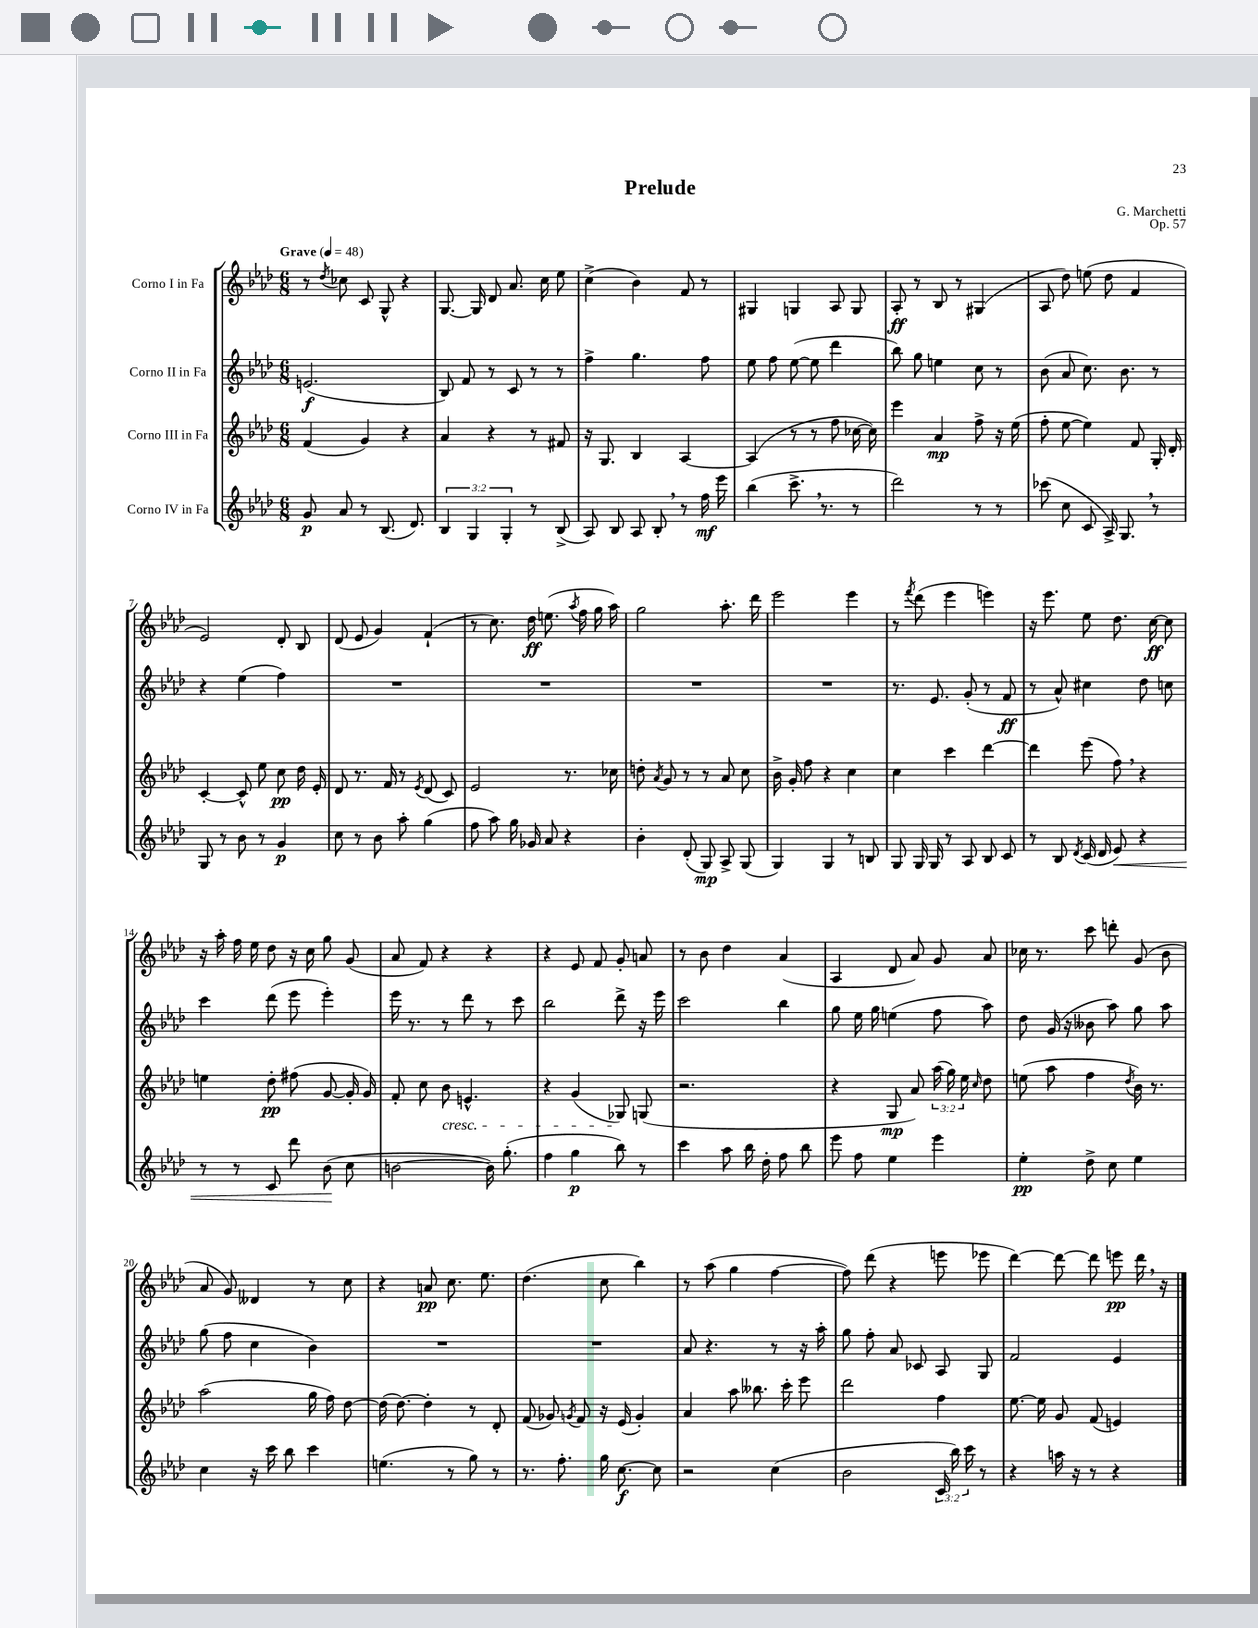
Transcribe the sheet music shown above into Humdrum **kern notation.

**kern	**kern	**kern	**kern
*staff4	*staff3	*staff2	*staff1
*clefG2	*clefG2	*clefG2	*clefG2
*k[b-e-a-d-]	*k[b-e-a-d-]	*k[b-e-a-d-]	*k[b-e-a-d-]
*M6/8	*M6/8	*M6/8	*M6/8
*MM48	*MM48	*MM48	*MM48
8g	(4f	(2.e	8r
.	.	.	8qdd-
8a-	.	.	8cc-
8r	4g)	.	8c
(8.B-	.	.	8G^^
.	4r	.	4r
8.d-)	.	.	.
=	=	=	=
6B-	4a-	8B-)	[8.G
.	.	8f	.
6G	.	.	.
.	.	.	16G]
.	4r	8r	8d-
6G'	.	.	.
.	.	8c	8.a-
8r	8r	8r	.
.	.	.	16cc
(8B-^	8f#	8r	8ee-
=	=	=	=
8A-)	16r	4ff^	(4cc^
.	8.G	.	.
8B-	.	.	.
8A-	4B-	4.gg	4b-)
8B-'	.	.	.
8r	[4A-	.	8f
16ff	.	8ff	8r
16eee-	.	.	.
=	=	=	=
(4bb-	(4A-]	8ee-	4G#
.	.	8ff	.
8.ccc^	8r	([8ee-	4G
.	8r	8ee-]	.
8.r	.	.	.
.	8ff	4ddd-	8A-
8r	[16cc-	.	8G
.	16cc-])	.	.
=	=	=	=
2ddd-)	4eee-	8bb-)	8A-'
.	.	8gg	8r
.	4a-	4ee	8B-
.	.	.	8r
8r	8ff^	8cc	(4G#
8r	16r	8r	.
.	(16ee-	.	.
=	=	=	=
(8ccc-	8ff'	(8b-	8A-
8cc	[8ee-	8a-	8dd-)
8c	4ee-])	8.cc)	(8ee
16A-^)	.	.	8dd-
8.G	.	8.b-	.
.	8f	.	4f
8r	16G'	8r	.
.	16d-'	.	.
=	=	=	=
8G	[4c'	4r	2e-)
8r	.	.	.
8b-	8c^^]	(4ee-	.
8r	8ee-	.	.
4g	8cc	4ff)	8d-'
.	16dd-	.	8B-
.	16e-'	.	.
=	=	=	=
8cc	8d-	2.r	(8d-
8r	8.r	.	8e-
8b-	.	.	4g)
.	16f	.	.
8aa-'	8r	.	.
.	8qe-	.	.
(4gg	(8d-	.	(4f`
.	8c)	.	.
=	=	=	=
8ff	2e-	2.r	8r
8aa-)	.	.	8.cc)
16gg	.	.	.
16g-	.	.	16dd-
8a-	.	.	(8.ee
4r	8.r	.	.
.	.	.	8qaa-
.	.	.	16ff
.	.	.	16gg
.	16cc-	.	16aa-)
=	=	=	=
4b-'	8dd'	2.r	2gg
.	8qa-	.	.
.	8g	.	.
(8d-'	8r	.	.
8G)	8r	.	.
8A-^	8a-	.	8.aa-'
(8G	8cc	.	.
.	.	.	16ddd-
=	=	=	=
4G)	16b-^	2.r	2eee-
.	16g'	.	.
.	8ff	.	.
4G	4r	.	.
8r	4cc	.	4eee-
8B	.	.	.
=	=	=	=
8G	4cc	8.r	8r
.	.	.	8qfff
16G	.	.	(8ddd-
16G	.	8.e-	.
8r	4ccc	.	4eee-
8A-	.	(8g'	.
8B-	[4ddd-	8r	4eee)
8c	.	8f	.
=	=	=	=
8r	4ddd-]	8r	16r
.	.	.	8.eee-
8B-	.	8a-^^)	.
8qd-	.	.	.
(16c	(8eee-	4cc#	8ee-
16d-	.	.	.
8e-)	8ff)	.	8.dd-
4r	4r	8dd-	.
.	.	.	[16cc
.	.	8cc	8cc]
=	=	=	=
8r	4ee	4ccc	16r
.	.	.	16aa-'
8r	.	.	16ff
.	.	.	16ee-
8c	8dd-'	(8ddd-	8dd-
8ddd-	(8ff#	8eee-	16r
.	.	.	16cc
(8b-	[8g	4eee-')	8gg
8cc	16g']	.	(8g
.	16g)	.	.
=	=	=	=
[2b	8f'	16eee-	8a-
.	.	8.r	.
.	8cc	.	8f)
.	8b-	8r	4r
.	4.e^^	8ddd-	.
16b])	.	8r	4r
(8.gg'	.	.	.
.	.	8ccc	.
=	=	=	=
4ff	4r	2bb-	4r
4gg	(4g	.	8e-
.	.	.	8f
8bb-)	8G-)	8ddd-^	8g'
8r	(8G	16r	8a
.	.	16eee-	.
=	=	=	=
4ccc	2.r	2ccc	8r
.	.	.	8b-
8aa-	.	.	4dd-
16bb-	.	.	.
16dd-'	.	.	.
8ff	.	4bb-	(4a-
8bb-	.	.	.
=	=	=	=
8eee-	4r	8gg	4A-
8ff	.	16ee-	.
.	.	16gg	.
4ee-	8G	(4ee	8d-
.	8a-)	.	8a-)
4eee-	(24aa-	8ff	8g
.	24gg)	.	.
.	24ee-	.	.
.	16qqcc	.	.
.	8dd-	8aa-)	8a-
=	=	=	=
4ee-'	(8ee	8dd-	16cc-
.	.	.	8.r
.	8aa-	(16g	.
.	.	16r	.
8dd-^	4ff	8b--	8ccc
8cc	.	8aa-)	8ddd'
.	8qdd-	.	.
4ee-	16b-)	8gg	(8g
.	8.r	.	.
.	.	8aa-	8b-
=	=	=	=
4cc	(2aa-	(8gg	8a-
.	.	8ff	8g)
16r	.	4cc	4d--
16ccc	.	.	.
8bb-	.	.	.
4ccc	16gg	4b-)	8r
.	16ff)	.	.
.	[8dd-	.	8cc
=	=	=	=
(4.ee	(16dd-]	2.r	4r
.	[8.dd-)	.	.
.	4dd-']	.	8a
8r	.	.	8.cc
8gg)	8r	.	.
.	.	.	8.ee-
8r	8d-'	.	.
=	=	=	=
8.r	(8f	2.r	(4.dd-
.	8g-)	.	.
8.ff'	.	.	.
.	8qg	.	.
.	8f	.	.
16gg	16r	.	8cc
[8.cc	(16e-	.	.
.	4g')	.	4bb-)
8cc]	.	.	.
=	=	=	=
2r	4a-	8a-	8r
.	.	4.r	(8aa-
.	8aa-	.	4gg
.	8.bb--	.	.
(4cc	.	8r	[4ff
.	16ccc'	.	.
.	8eee-	16r	.
.	.	16aa-'	.
=	=	=	=
2b-	2ddd-	8gg	8ff])
.	.	8ff'	(8ddd-
.	.	8a-	4r
.	.	8c-	.
24c	4ff	8A-	8eee
24bb-)	.	.	.
24ccc	.	.	.
8r	.	8G	8eee-
=	=	=	=
4r	[8.ee-	2f	[4ddd-)
.	16ee-]	.	.
16aa	8g	.	8ddd-_
16r	.	.	.
8r	(8f	.	8ddd-]
4r	4e)	4e-	8eee
.	.	.	16ddd-
.	.	.	16r
==	==	==	==
*-	*-	*-	*-
